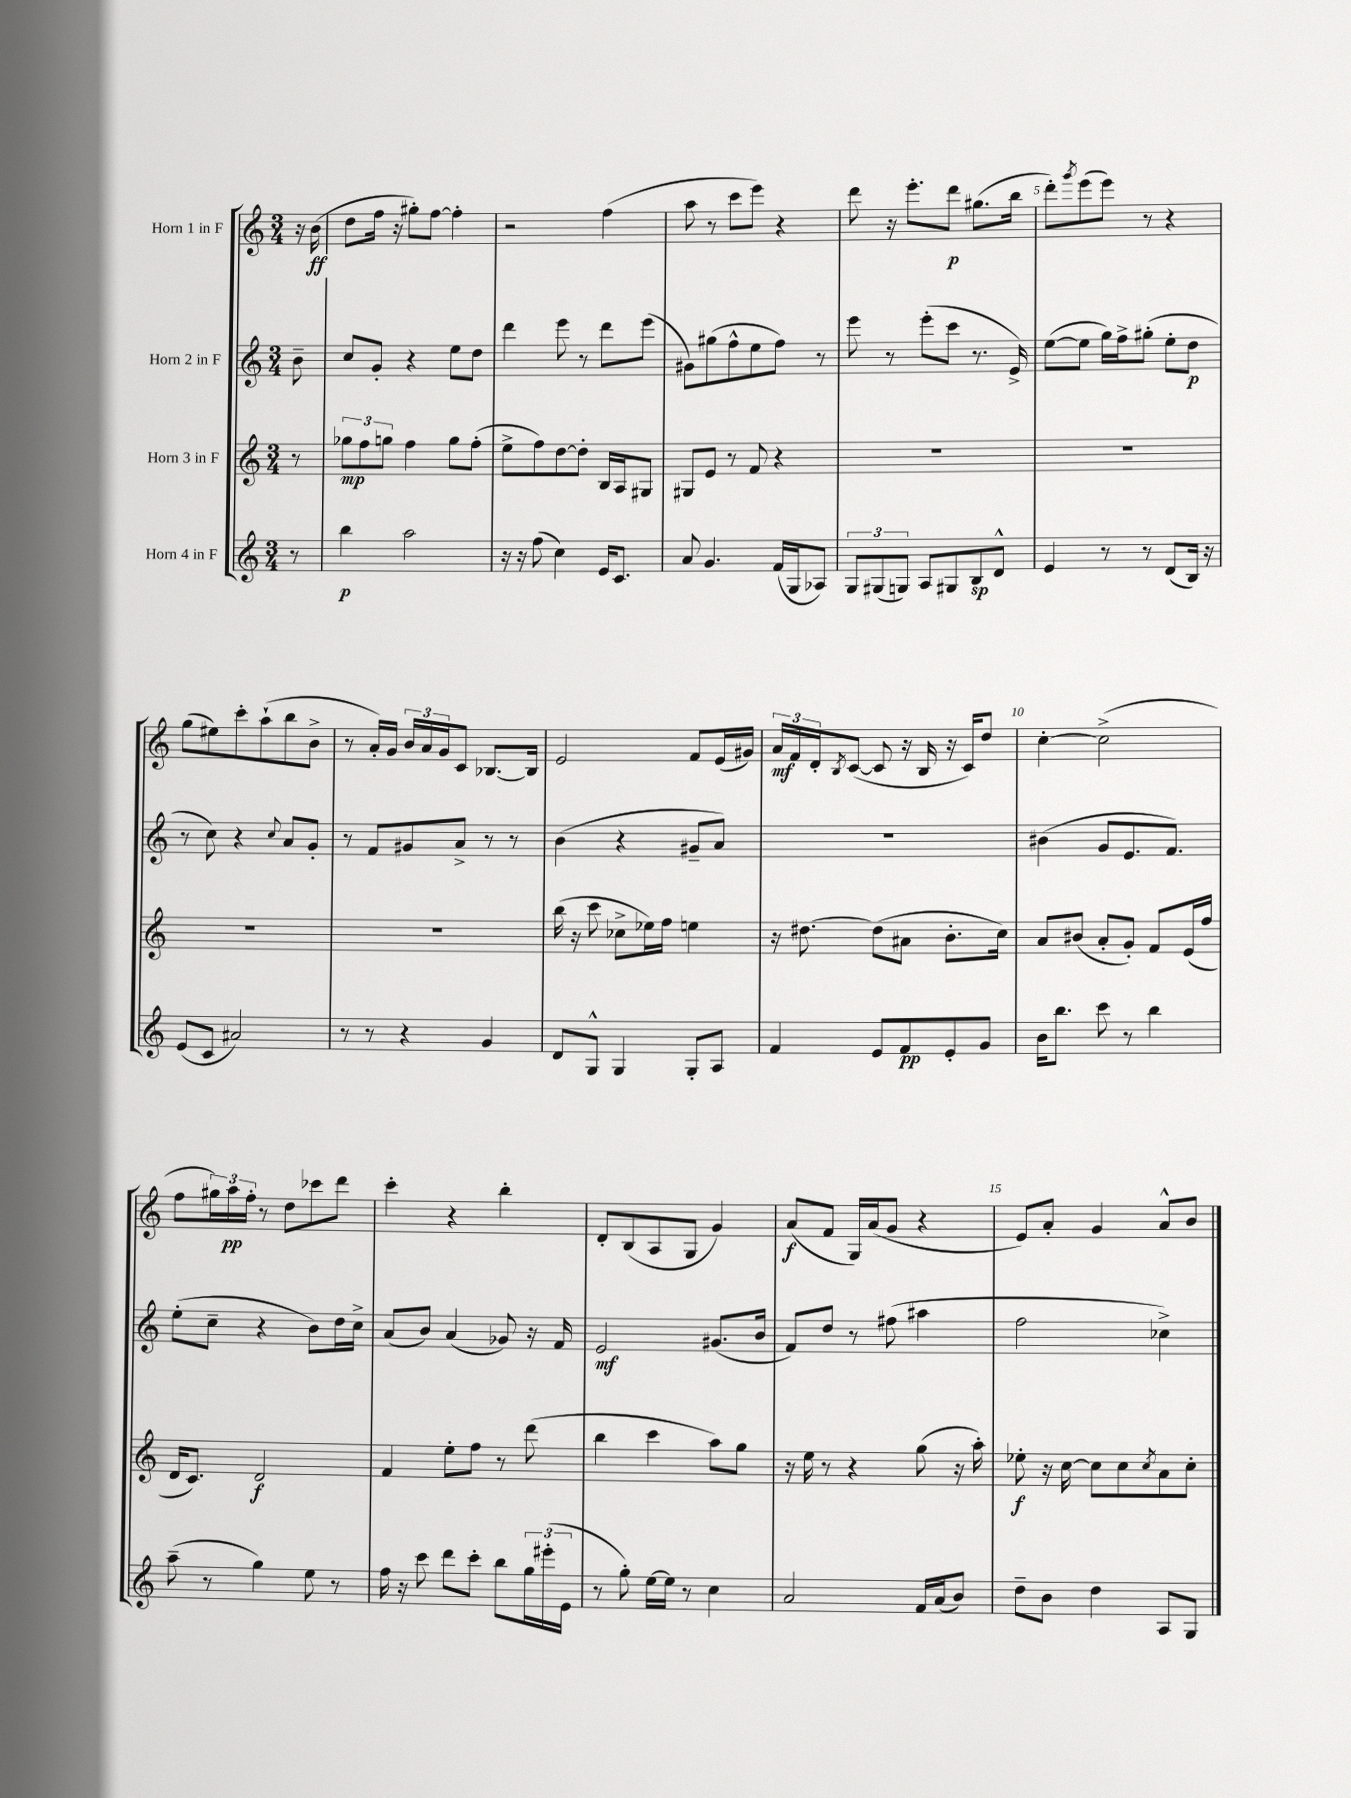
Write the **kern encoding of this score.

**kern	**dynam	**kern	**dynam	**kern	**dynam	**kern	**dynam
*part4	*part4	*part3	*part3	*part2	*part2	*part1	*part1
*staff4	*staff4	*staff3	*staff3	*staff2	*staff2	*staff1	*staff1
*I"Horn 4 in F	*	*I"Horn 3 in F	*	*I"Horn 2 in F	*	*I"Horn 1 in F	*
*clefG2	*	*clefG2	*	*clefG2	*	*clefG2	*
*k[]	*	*k[]	*	*k[]	*	*k[]	*
*M3/4	*	*M3/4	*	*M3/4	*	*M3/4	*
=	=	=	=	=	=	=	=
8r	.	8r	.	8b~\	.	16r	.
.	.	.	.	.	.	(16b\	ff
=1	=1	=1	=1	=1	=1	=1	=1
4bb\	p	12gg-X\L	mp	8cc/L	.	8dd\L	.
.	.	12ff\	.	.	.	.	.
.	.	.	.	8g'/J	.	16ff\Jk	.
.	.	12ggn\J	.	.	.	.	.
.	.	.	.	.	.	16r	.
2aa\	.	4ff\	.	4r	.	8gg#X'\L)	.
.	.	.	.	.	.	[8ff\J	.
.	.	8gg\L	.	8ee\L	.	4ff'\]	.
.	.	(8ff'\J	.	8dd\J	.	.	.
=2	=2	=2	=2	=2	=2	=2	=2
16r	.	8ee^\L	.	4ddd\	.	2r	.
16r	.	.	.	.	.	.	.
(8ff\	.	8ff\)	.	.	.	.	.
4cc\)	.	[8dd\	.	8eee\	.	.	.
.	.	8dd'\J]	.	8r	.	.	.
16e/KL	.	16B/LL	.	8ddd\L	.	(4ff\	.
8.c/J	.	16A/J	.	.	.	.	.
.	.	8G#X/J	.	(8eee\J	.	.	.
=3	=3	=3	=3	=3	=3	=3	=3
8a/	.	8G#X/L	.	8g#X\L)	.	8aa\	.
4.g/	.	8e/J	.	(8gg#X\	.	8r	.
.	.	8r	.	8ff^^\	.	8ccc\L	.
.	.	8f/	.	8ee\	.	8eee\J)	.
(16f/LL	.	4r	.	8ff\J)	.	4r	.
16G/J	.	.	.	.	.	.	.
8A-X/J)	.	.	.	8r	.	.	.
=4	=4	=4	=4	=4	=4	=4	=4
12G/L	.	2.r	.	8eee\	.	8ddd\	.
(12G#X/	.	.	.	.	.	.	.
.	.	.	.	8r	.	16r	.
12Gn/J)	.	.	.	.	.	.	.
.	.	.	.	.	.	8.eee'\L	.
8A/L	.	.	.	(8eee'\L	.	.	.
8G#X/	.	.	.	8ccc\J	.	8ddd\J	p
8B/	sp	.	.	8.r	.	(8.gg#X\L	.
8d^^/J	.	.	.	.	.	.	.
.	.	.	.	16e^/)	.	16bb\Jk	.
=5	=5	=5	=5	=5	=5	=5	=5
4e/	.	2.r	.	([8ee\L	.	8ddd'\L)	.
.	.	.	.	.	.	8qggg/	.
.	.	.	.	8ee\J]	.	(8eee\	.
8r	.	.	.	16gg\LL)	.	8eee\J)	.
.	.	.	.	16ff^\J	.	.	.
8r	.	.	.	(8gg#X'\J	.	8r	.
(8d/L	.	.	.	8ee'\L	.	4r	.
16B/Jk)	.	.	.	8dd\J	p	.	.
16r	.	.	.	.	.	.	.
!!LO:LB:g=z
=6	=6	=6	=6	=6	=6	=6	=6
(8e/L	.	2.r	.	8r	.	(8gg\L	.
8c/J	.	.	.	8cc\)	.	8ee#X\)	.
2a#X/)	.	.	.	4r	.	8ccc'\	.
.	.	.	.	.	.	(8aa`\	.
.	.	.	.	8qqcc/	.	.	.
.	.	.	.	8a/L	.	8bb\	.
.	.	.	.	8g'/J	.	8b^\J	.
=7	=7	=7	=7	=7	=7	=7	=7
8r	.	2.r	.	8r	.	8r	.
8r	.	.	.	8f/L	.	16a'/LL)	.
.	.	.	.	.	.	16g/JJ	.
4r	.	.	.	8g#X/	.	24b/LL	.
.	.	.	.	.	.	24a/	.
.	.	.	.	.	.	24g/J	.
.	.	.	.	8a^/J	.	8c/J	.
4g/	.	.	.	8r	.	[8.B-X/L	.
.	.	.	.	8r	.	.	.
.	.	.	.	.	.	16B-/Jk]	.
=8	=8	=8	=8	=8	=8	=8	=8
8d/L	.	(16bb\	.	(4b\	.	2e/	.
.	.	16r	.	.	.	.	.
8G^^/J	.	8ccc\	.	.	.	.	.
4G/	.	8cc-X^\L	.	4r	.	.	.
.	.	16ee-X\L)	.	.	.	.	.
.	.	16ff\JJ	.	.	.	.	.
8G'/L	.	4een\	.	8g#X~/L	.	8f/L	.
8A/J	.	.	.	8a/J)	.	(16e/L	.
.	.	.	.	.	.	16g#X/JJ)	.
=9	=9	=9	=9	=9	=9	=9	=9
4f/	.	16r	.	2.r	.	24a/LL	mf
.	.	.	.	.	.	24f/	.
.	.	[8.dd#X\	.	.	.	.	.
.	.	.	.	.	.	24d'/J	.
.	.	.	.	.	.	8qB/	.
.	.	.	.	.	.	([8c/J	.
8e/L	.	(8dd#\L]	.	.	.	8c/]	.
8f/	pp	8a#X\J	.	.	.	16r	.
.	.	.	.	.	.	16B/	.
8e'/	.	8.b'\L	.	.	.	16r	.
.	.	.	.	.	.	16c/KL)	.
8g/J	.	.	.	.	.	8dd/J	.
.	.	16cc\Jk)	.	.	.	.	.
=10	=10	=10	=10	=10	=10	=10	=10
16b\KL	.	8a/L	.	(4b#X\	.	[4cc'\	.
8.bb\J	.	.	.	.	.	.	.
.	.	(8b#X/J	.	.	.	.	.
8ccc\	.	8a'/L	.	8g/L	.	(2cc^\]	.
8r	.	8g'/J)	.	8.e/	.	.	.
4bb\	.	8f/L	.	.	.	.	.
.	.	.	.	8.f/J)	.	.	.
.	.	(16e/L	.	.	.	.	.
.	.	16ff/JJ	.	.	.	.	.
!!LO:LB:g=z
=11	=11	=11	=11	=11	=11	=11	=11
(8aa~\	.	16d/KL	.	(8ee'\L	.	8ff\L	.
.	.	8.c/J)	.	.	.	.	.
8r	.	.	.	8cc~\J	.	24gg#X\L)	.
.	.	.	.	.	.	24aa\	pp
.	.	.	.	.	.	24ff'\JJ	.
4gg\)	.	2d/	f	4r	.	8r	.
.	.	.	.	.	.	8dd\L	.
8ee\	.	.	.	8b\L)	.	8ccc-X\	.
8r	.	.	.	16dd\L	.	8ddd\J	.
.	.	.	.	16cc^\JJ	.	.	.
=12	=12	=12	=12	=12	=12	=12	=12
16ff\	.	4f/	.	(8a/L	.	4ccc'\	.
16r	.	.	.	.	.	.	.
8ccc\	.	.	.	8b/J)	.	.	.
8ddd\L	.	8ee'\L	.	(4a/	.	4r	.
8ccc'\J	.	8ff\J	.	.	.	.	.
8bb\L	.	8r	.	8g-X/)	.	4bb'\	.
24gg\L	.	(8ddd\	.	16r	.	.	.
(24eee#X'\	.	.	.	.	.	.	.
.	.	.	.	16f/	.	.	.
24e\JJ	.	.	.	.	.	.	.
=13	=13	=13	=13	=13	=13	=13	=13
8r	.	4bb\	.	2e/	mf	8d'/L	.
8gg'\)	.	.	.	.	.	(8B/	.
[16ee\LL	.	4ccc\	.	.	.	8A/	.
16ee\JJ]	.	.	.	.	.	.	.
8r	.	.	.	.	.	8G/J	.
4cc\	.	8aa\L)	.	(8.g#X/L	.	4g/)	.
.	.	8gg\J	.	.	.	.	.
.	.	.	.	16b/Jk	.	.	.
=14	=14	=14	=14	=14	=14	=14	=14
2a/	.	16r	.	8f/L)	.	(8a/L	f
.	.	16ee\	.	.	.	.	.
.	.	8r	.	8dd/J	.	8f/J	.
.	.	4r	.	8r	.	16G/LL)	.
.	.	.	.	.	.	(16a/J	.
.	.	.	.	(8ff#X\	.	8g/J	.
16f/LL	.	(8gg\	.	4aa#X\	.	4r	.
(16a/J	.	.	.	.	.	.	.
8b/J)	.	16r	.	.	.	.	.
.	.	16aa'\)	.	.	.	.	.
=15	=15	=15	=15	=15	=15	=15	=15
8dd~\L	.	8ee-X'\	f	2ff\	.	8e/L)	.
8b\J	.	16r	.	.	.	8a'/J	.
.	.	[16cc\	.	.	.	.	.
4dd\	.	8cc\L]	.	.	.	4g/	.
.	.	8cc\	.	.	.	.	.
.	.	8qcc/	.	.	.	.	.
8A/L	.	8a\	.	4cc-X^\)	.	8a^^/L	.
8G/J	.	8cc'\J	.	.	.	8b/J	.
==	==	==	==	==	==	==	==
*-	*-	*-	*-	*-	*-	*-	*-
